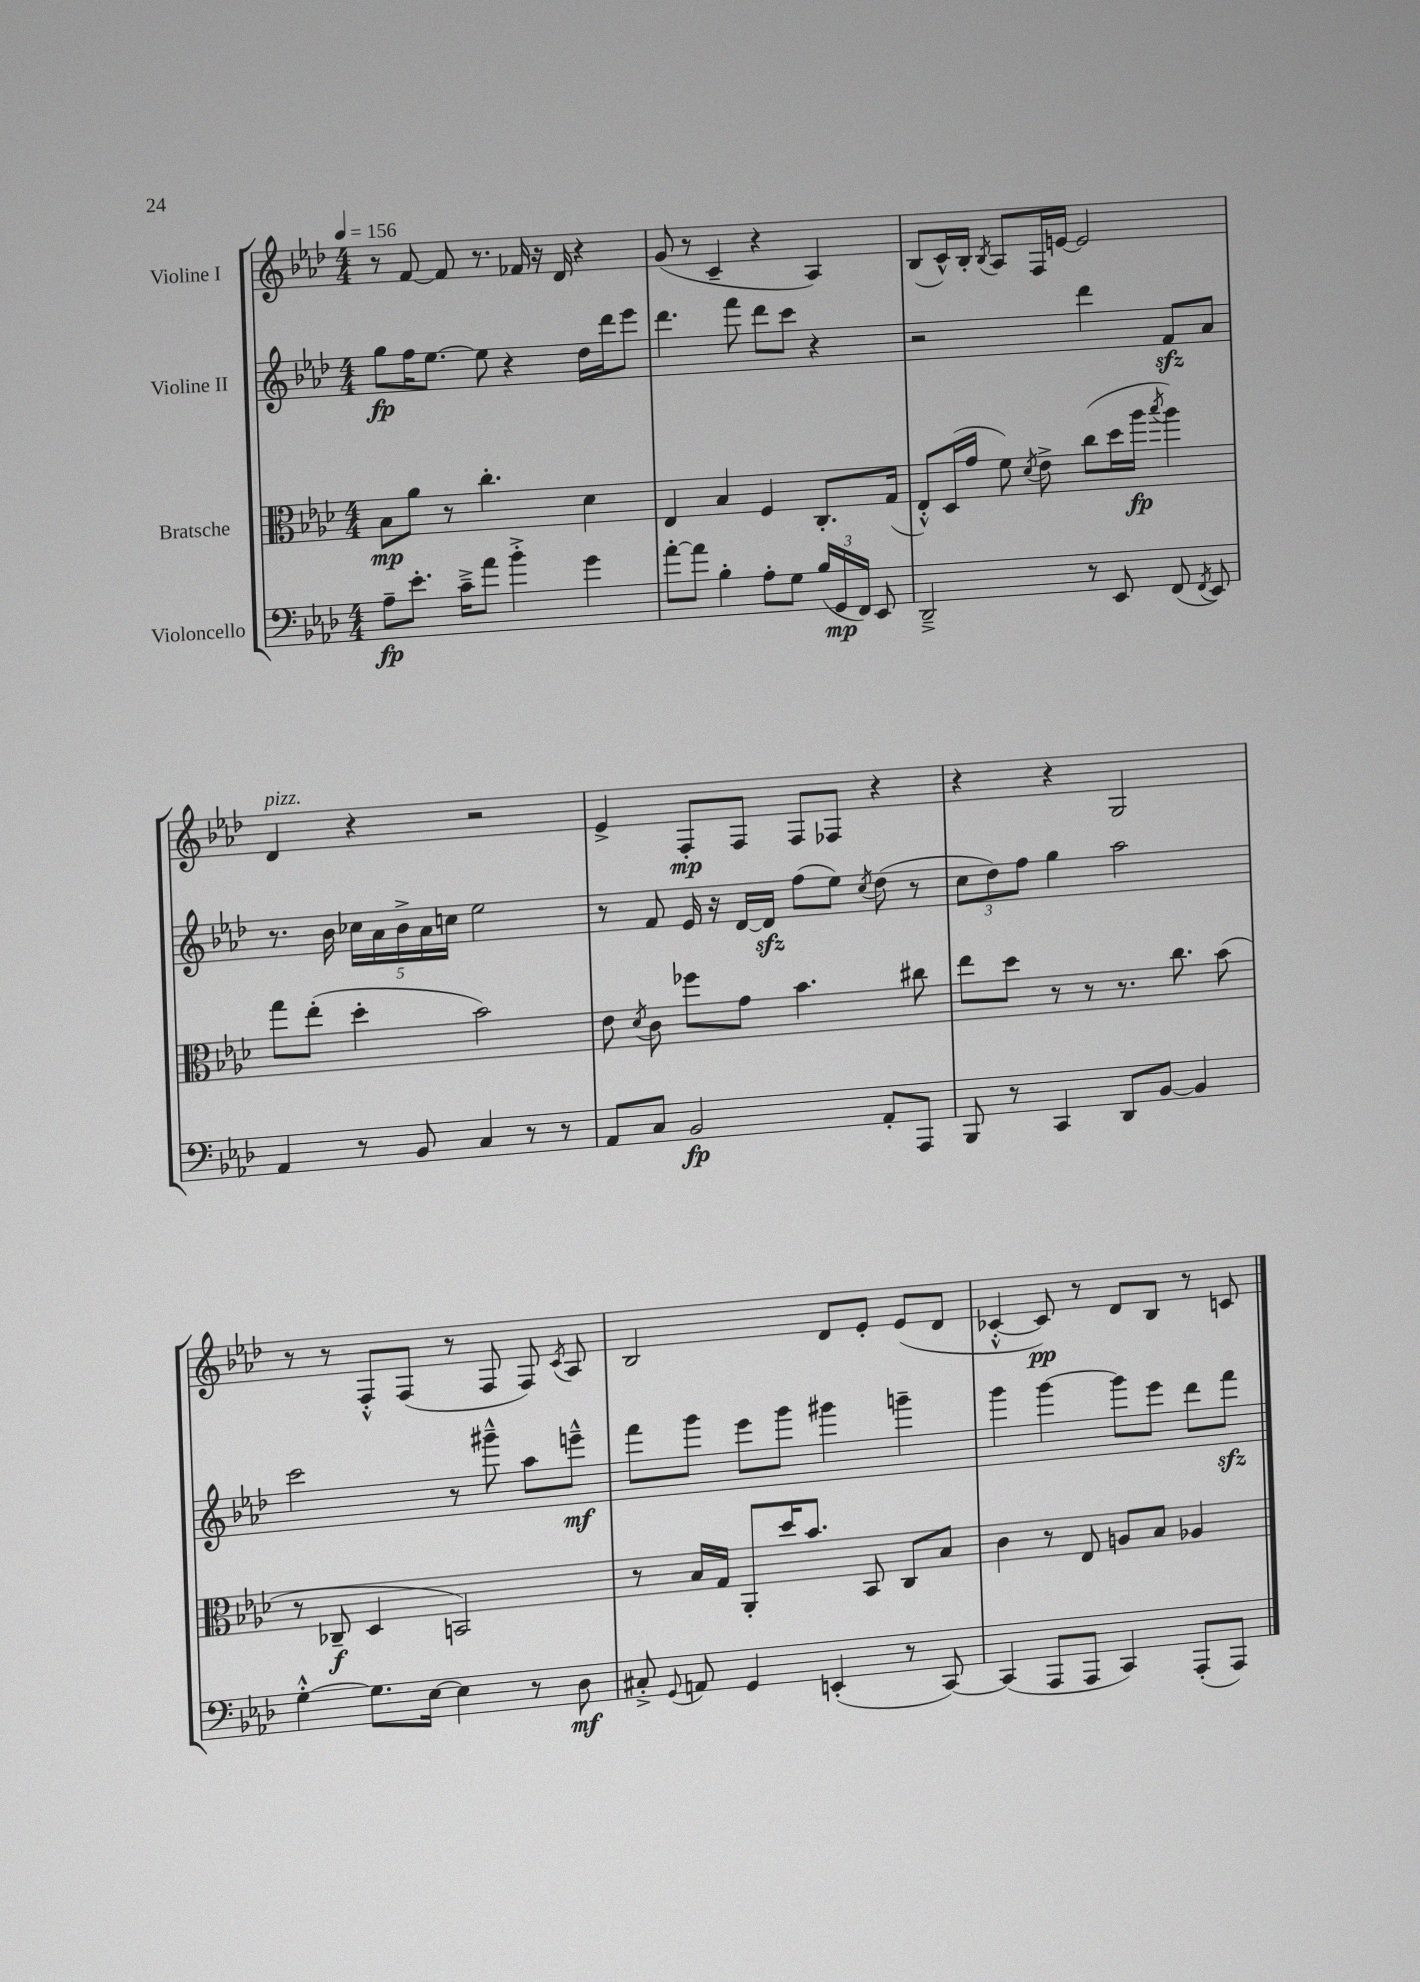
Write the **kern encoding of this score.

**kern	**kern	**kern	**kern
*staff4	*staff3	*staff2	*staff1
*clefF4	*clefC3	*clefG2	*clefG2
*k[b-e-a-d-]	*k[b-e-a-d-]	*k[b-e-a-d-]	*k[b-e-a-d-]
*M4/4	*M4/4	*M4/4	*M4/4
*MM156	*MM156	*MM156	*MM156
8A-~\L	8B-\L	8gg\L	8r
8.e-'\J	8a-\J	16ff\K	[8f/
.	.	[8.ee-\J	.
.	8r	.	8f/]
16c~^\LK	.	.	.
8a-\J	4.cc'\	8ee-\]	8.r
4b-'^\	.	4r	.
.	.	.	16f-/
.	.	.	16r
.	.	.	16d-/
4g\	4d-\	16dd-\LL	4r
.	.	16ddd-\J	.
.	.	8eee-\J	.
=	=	=	=
[8a-'\L	4E-/	4.ddd-\	(8g/
8a-\]J	.	.	8r
4B-'\	4B-/	.	4c~/
.	.	8fff\	.
8A-'\L	4F/	8ddd-\L	4r
8G\J	.	8ccc\J	.
(24B-/LL	8.C'/L	4r	4A-/)
24GG/	.	.	.
24FF/JJ)	.	.	.
8EE-/	.	.	.
.	(16G/Jk	.	.
=	=	=	=
2DD-~^/	8E-'^^/L)	2r	(8B-/L
.	(16D-/L	.	16c^^/L)
.	16g/JJ	.	16B-'/JJ
.	.	.	8qB-/
.	8f\)	.	8A-/L
.	8qd-/	.	.
.	8e-^\	.	16F/L
.	.	.	[16e/JJ
8r	(8cc\L	4ddd-\	2e/]
8EE-/	16dd-\L	.	.
.	16aa-\JJ	.	.
.	8qbb-/	.	.
(8FF/	4aa-\)	8f/L	.
8qFF/	.	.	.
8EE-/)	.	8a-/J	.
=	=	=	=
4AA-/	8gg\L	8.r	4d-/
.	(8ee-'\J	.	.
.	.	16b-\	.
8r	4dd-'\	20cc-\LL	4r
.	.	20a-\	.
.	.	20b-^\	.
8BB-/	.	.	.
.	.	20a-\	.
.	.	20cc\JJ	.
4C/	2b-\)	2ee-\	2r
8r	.	.	.
8r	.	.	.
=	=	=	=
8AA-/L	8e-\	8r	4e-^/
.	8qd-/	.	.
8C/J	8c\	8f/	.
2BB-/	8ff-\L	16e-/	8F'/L
.	.	16r	.
.	8g\J	[16d-/LL	8F/J
.	.	16d-/]JJ	.
.	4.b-\	(8ff\L	8F/L
.	.	8ee-\J)	8F-/J
.	.	8qcc/	.
8AA-'/L	.	(8dd-\	4r
8AAA-/J	8cc#\	8r	.
=	=	=	=
8BBB-/	8ee-\L	12cc\L	4r
.	.	12dd-\)	.
8r	8dd-\J	.	.
.	.	12ff\J	.
4CC/	8r	4gg\	4r
.	8r	.	.
8DD-/L	8.r	2aa-\	2G/
[8BB-/J	.	.	.
.	8.cc\	.	.
4BB-/]	.	.	.
.	(8b-\	.	.
=	=	=	=
[4G'^^\	8r	2ccc\	8r
.	8C-~/	.	8r
8.G\]L	4D-/	.	8F'^^/L
.	.	.	(8F/J
[16E-\Jk	.	.	.
4E-\]	2BB/)	8r	8r
.	.	8ggg#~^^\	8F/
8r	.	8aa-\L	8F/)
.	.	.	8qc/
8D-\	.	8eee~^^\J	8A-/
=	=	=	=
8C#'^/	8r	8fff\L	2B-/
8qqGG/	.	.	.
8AA/	16B-/LL	8ggg\J	.
.	16G/JJ	.	.
4GG/	8AA-'/L	8eee-\L	.
.	16dd-/K	8ggg\J	.
.	8.b-/J	.	.
(4EE'/	.	4ggg#\	8d-/L
.	8BB-/	.	8e-'/J
8r	8C/L	4ggg~\	(8e-/L
[8CC/)	8B-/J	.	8d-/J
=	=	=	=
(4CC/]	4c\	4ggg\	[4c-'^^/
8AAA-/L	8r	[4ggg\	8c-/])
8AAA-/J	8E-/	.	8r
4CC/)	8A/L	8ggg\]L	8d-/L
.	8B-/J	8eee-\J	8B-/J
(8AAA-'/L	4A-/	8ddd-\L	8r
8AAA-/J)	.	8fff\J	8c/
==	==	==	==
*-	*-	*-	*-
